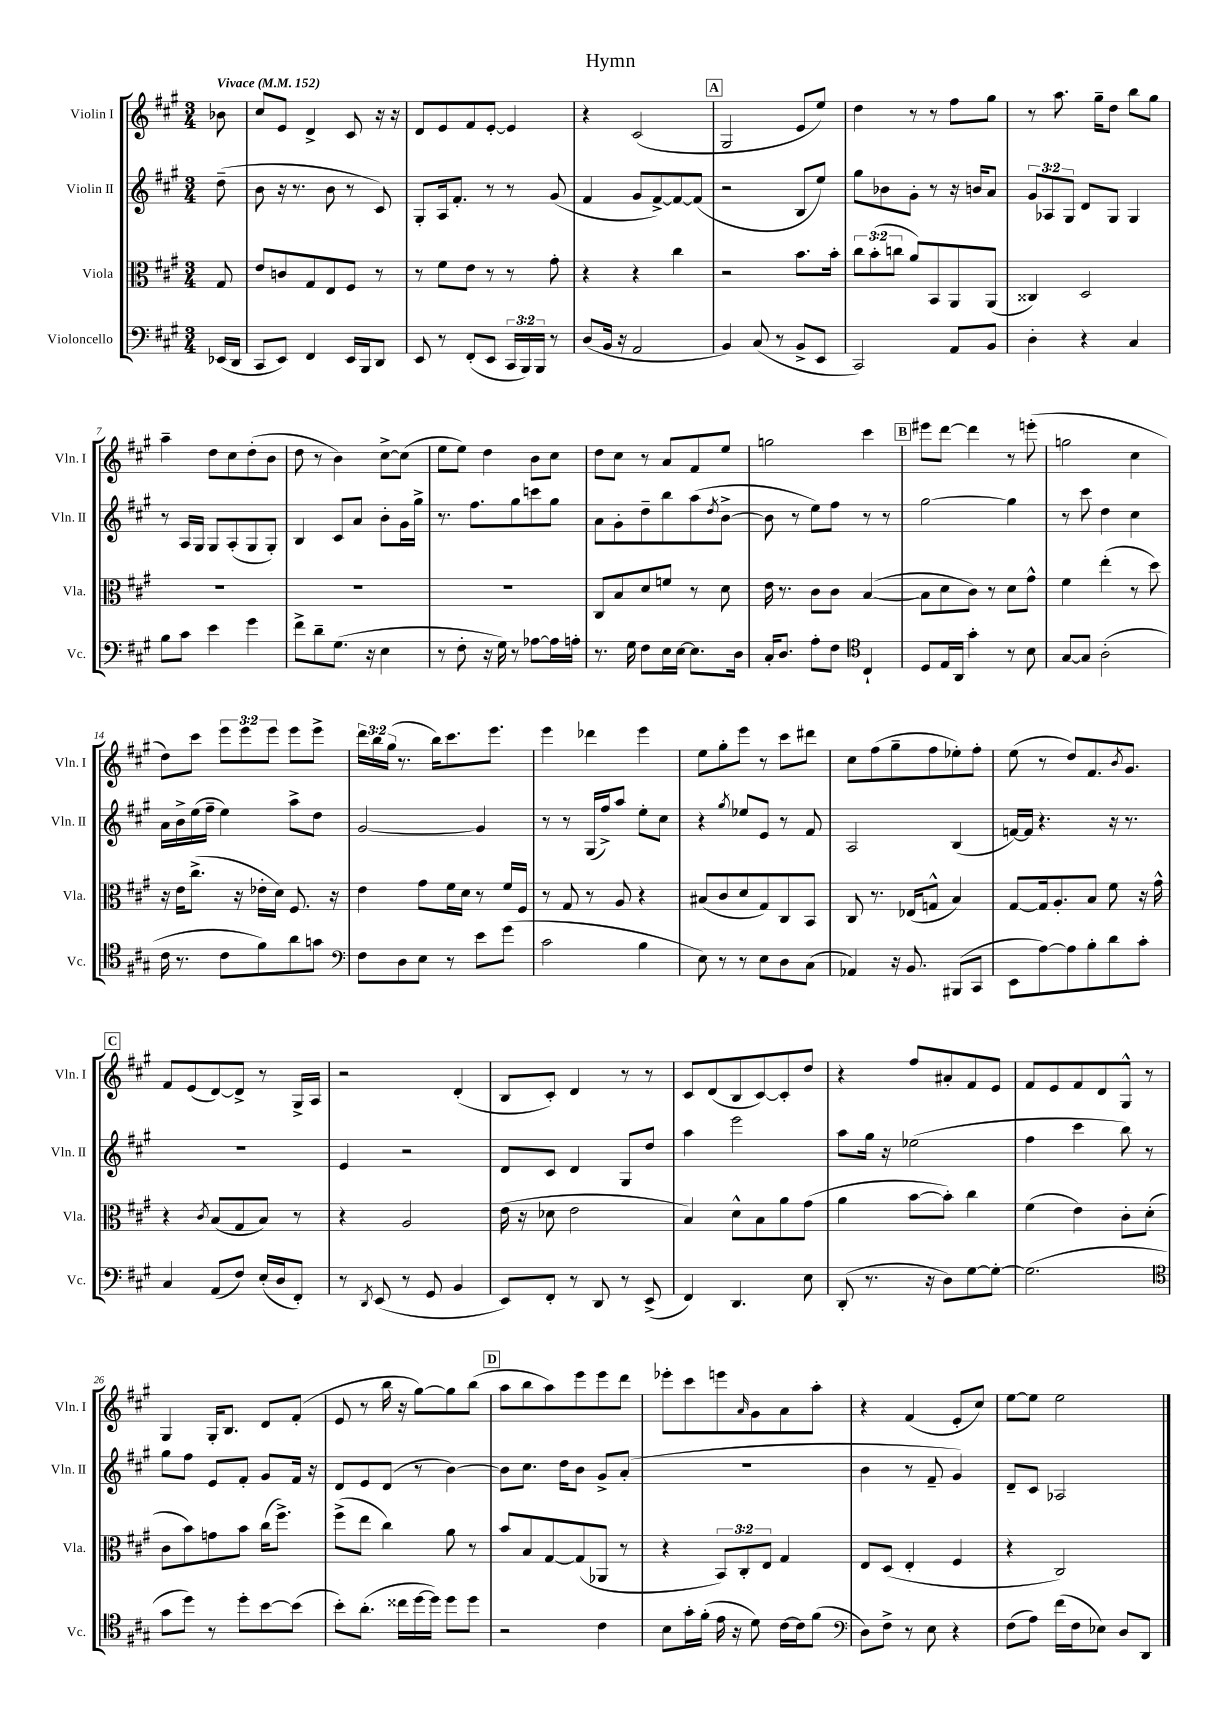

**kern	**kern	**kern	**kern
*part4	*part3	*part2	*part1
*staff4	*staff3	*staff2	*staff1
*I"Violoncello	*I"Viola	*I"Violin II	*I"Violin I
*I'Vc.	*I'Vla.	*I'Vln. II	*I'Vln. I
*clefF4	*clefC3	*clefG2	*clefG2
*k[f#c#g#]	*k[f#c#g#]	*k[f#c#g#]	*k[f#c#g#]
*M3/4	*M3/4	*M3/4	*M3/4
*MM152	*MM152	*MM152	*MM152
=	=	=	=
!	!	!	!LO:TX:a:B:t=Vivace
(16EE-X/LL	8G#/	(8dd~\	8b-X\
16DD/JJ	.	.	.
=1	=1	=1	=1
8CC#/L	8e/L	8b\	8cc#/L
8EE/J)	8cn/	16r	8e/J
.	.	8.r	.
4FF#/	8G#/	.	4d^/
.	8E/	8b\	.
16EE/LL	8F#/J	8r	8c#/
16BBB/J	.	.	.
8DD/J	8r	8c#/)	16r
.	.	.	16r
=2	=2	=2	=2
8EE/	8r	8G#'/L	8d/L
8r	8f#\L	16A/k	8e/
.	.	8.f#'/J	.
(8FF#'/L	8e\J	.	8f#/
8EE/J	8r	8r	[8e'/J
24CC#/LL	8r	8r	4e/]
24BBB/)	.	.	.
24BBB/JJ	.	.	.
8r	8g#'\	(8g#/	.
=3	=3	=3	=3
(8D/L	4r	4f#/	4r
16BB/Jk	.	.	.
16r	.	.	.
2AA/	4r	8g#/L	(2c#/
.	.	[8f#^/)	.
.	4cc#\	8f#/_	.
.	.	(8f#/J]	.
!!LO:REH:place=s1:t=A
=4	=4	=4	=4
4BB/)	2r	2r	2G#/
(8C#/	.	.	.
8r	.	.	.
8BB^/L	8.b\L	8B/L	8e/L
8EE/J	.	8ee/J)	8ee/J)
.	16b'\Jk	.	.
=5	=5	=5	=5
2CC#/)	12cc#\L	8gg#\L	4dd\
.	(12b'\	.	.
.	.	8b-X\	.
.	12ccn\J	.	.
.	8a/L)	8g#'\J	8r
.	8BB/	8r	8r
8AA/L	8AA/	16r	8ff#\L
.	.	16bn/KL	.
8BB/J	(8AA/J	8a/J	8gg#\J
=6	=6	=6	=6
4D'\	4C##X/)	12g#/L	8r
.	.	12A-X/	.
.	.	.	8.aa\
.	.	12G#/J	.
4r	2D/	8d/L	.
.	.	.	16gg#~\KL
.	.	8G#/J	8dd\J
4C#/	.	4G#/	8bb\L
.	.	.	8gg#\J
!!LO:LB:g=z
=7	=7	=7	=7
8B\L	2.r	8r	4aa~\
8c#\J	.	16A/LL	.
.	.	16G#/JJ	.
4e\	.	8G#/L	8dd\L
.	.	(8A'/	8cc#\
4g#\	.	8G#/	(8dd'\
.	.	8G#'/J)	8b\J
=8	=8	=8	=8
8f#^\L	2.r	4B/	8dd\
8d~\	.	.	8r
(8.G#\J	.	8c#/L	4b\)
.	.	8a/J	.
16r	.	.	.
4E\	.	8b'\L	[8cc#^\L
.	.	16g#\L	(8cc#\J]
.	.	16gg#^\JJ	.
=9	=9	=9	=9
8r	2.r	8.r	8ee\L
8F#'\	.	.	8ee\J)
.	.	8.ff#\L	.
16r	.	.	4dd\
16G#\)	.	.	.
8r	.	8gg#\	.
[8A-X\L	.	8cccn\	8b\L
16A-\L]	.	8gg#\J	8cc#\J
16An'\JJ	.	.	.
=10	=10	=10	=10
8.r	8C#/L	8a\L	8dd\L
.	8B/	8g#'\	8cc#\J
16G#\	.	.	.
8F#\L	8d/	8dd~\	8r
16E\L	8fn/J	8bb\	8a/L
[16E\JJ	.	.	.
8.E\L]	8r	(8aa\	8f#/
.	.	8qdd/	.
.	8d\	[8b^\J	8ee/J
16D\Jk	.	.	.
=11	=11	=11	=11
16C#'/KL	16e\	8b\]	2ggn\
8.D/J	8.r	.	.
.	.	8r	.
8A'\L	8c#\L	8ee\L)	.
8F#\J	8c#\J	8ff#\J	.
*clefC4	*	*	*
4C#`/	([4B/	8r	4ccc#\
.	.	8r	.
!!LO:REH:place=s1:t=B
=12	=12	=12	=12
8D/L	8B\L]	[2gg#\	8eee#X\L
16E/L	8d\	.	[8ddd\J
16AA/JJ	.	.	.
4g#'\	8c#\J)	.	4ddd\]
.	8r	.	.
8r	8d\L	4gg#\]	8r
8B\	8g#^^\J	.	(8eeen'\
=13	=13	=13	=13
[8G#/L	4f#\	8r	2ggn\
8G#/J]	.	8ccc#\	.
(2A'\	(4ee'\	4dd\	.
.	8r	4cc#\	4cc#\
.	8dd\)	.	.
!!LO:LB:g=z
=14	=14	=14	=14
16c#\	16r	16a\LL	8dd\L)
8.r	16e\KL	16b^\	.
.	(8.cc#^\J	(16ee\	8ccc#\J
.	.	16ff#~\JJ	.
8c#\L	.	4ee\)	12eee\L
.	16r	.	.
.	.	.	12eee\
8f#\)	16e-X'\LL	.	.
.	.	.	12eee\J
.	16d\JJ)	.	.
8a\	8.F#/	8aa^\L	8eee\L
8gn\J	.	8dd\J	8eee^\J
.	16r	.	.
=15	=15	=15	=15
*clefF4	*	*	*
8F#\L	4e\	[2g#/	24ddd\LL
.	.	.	24bb\
.	.	.	(24gg#\JJ
8D\	.	.	8.r
8E\J	8g#\L	.	.
.	.	.	16bb\KL)
8r	16f#\L	.	8.ccc#\
.	16d\JJ	.	.
8e\L	8r	4g#/]	.
.	.	.	8.eee\J
(8g#\J	16f#/LL	.	.
.	16F#/JJ	.	.
=16	=16	=16	=16
2c#\	8r	8r	4eee\
.	8G#/	8r	.
.	8r	(16G#/LL	4ddd-X\
.	.	16ff#^/J)	.
.	8A/	8aa/J	.
4B\	4r	8ee'\L	4eee\
.	.	8cc#\J	.
=17	=17	=17	=17
8E\)	(8B#X/L	4r	8ee\L
8r	8c#/	.	8gg#'\
.	.	8qgg#/	.
8r	8d/	8ee-X/L	8eee\J
8E\L	8G#/)	8e/J	8r
8D\	8C#/	8r	8ccc#\L
(8C#\J	8BB/J	8f#/	8ddd#X\J
=18	=18	=18	=18
4AA-X/)	8C#/	2A/	8cc#\L
.	8.r	.	(8ff#\
16r	.	.	8gg#~\
8.BB/	(16E-X/KL	.	.
.	8Gn^^/J	.	8ff#\
(8BBB#X/L	4B/)	(4B/	8ee-X'\)
8CC#/J	.	.	8ff#'\J
=19	=19	=19	=19
8EE\L	[8G#/L	[16fn/LL)	(8ee\
.	.	16f/JJ]	.
[8A\)	16G#/k]	4.r	8r
.	8.A'/	.	.
8A\]	.	.	8dd/L)
8B'\	8B/J	.	8.f#/
8d\	8f#\	16r	.
.	.	.	8qb/
.	.	8.r	8.g#/J
8c#'\J	16r	.	.
.	16g#^^\	.	.
!!LO:LB:g=z
!!LO:REH:place=s1:t=C
=20	=20	=20	=20
4C#/	4r	2.r	8f#/L
.	.	.	(8e/
.	8qc#/	.	.
(8AA/L	(8B/L	.	[8d/)
8F#/J)	8G#/	.	8d^/J]
(16E'/LL	8B/J)	.	8r
16D/J	.	.	.
8FF#'/J)	8r	.	16G#^/LL
.	.	.	16A/JJ
=21	=21	=21	=21
8r	4r	4e/	2r
8qDD/	.	.	.
(8EE/	.	.	.
8r	2A/	2r	.
8GG#/	.	.	.
4BB/	.	.	(4d'/
=22	=22	=22	=22
8EE/L)	(16e\	8d/L	8B/L
.	16r	.	.
8FF#'/J	8d-X\	8c#/J	8c#'/J)
8r	2e\	4d/	4d/
8DD/	.	.	.
8r	.	8G#/L	8r
(8EE^/	.	8dd/J	8r
=23	=23	=23	=23
4FF#/)	4B/)	4aa\	8c#/L
.	.	.	(8d/
4.DD/	8d^^\L	2eee\	8B/
.	8B\	.	[8c#/)
.	8a\	.	8c#'/]
8E\	(8g#\J	.	8dd/J
=24	=24	=24	=24
(8DD'/	4a\	8aa\L	4r
8.r	.	16gg#\Jk	.
.	.	16r	.
.	[8b\L	(2ee-X\	8ff#/L
16r	.	.	.
8D\L)	8b'\J])	.	8a#X'/
[8G#\	4cc#\	.	8f#/
8G#'\J_	.	.	8e/J
=25	=25	=25	=25
(2.G#\]	(4f#\	4ff#\	8f#/L
.	.	.	8e/
.	4e\)	4ccc#\	8f#/
.	.	.	8d/
.	8c#'\L	8bb\)	8G#^^/J
.	(8d'\J	8r	8r
!!LO:LB:g=z
=26	=26	=26	=26
*clefC4	*	*	*
8g#\L	8c#\L	8gg#\L	4G#/
8dd\J)	8b\)	8ff#\J	.
8r	8gn\	8e/L	16G#'/KL
.	.	.	8.B/J
8dd'\L	8b\J	8f#'/J	.
[8b\	(16cc#\KL	8g#/L	8d/L
.	8.ff#^\J)	.	.
(8b\J]	.	16f#/Jk	(8f#'/J
.	.	16r	.
=27	=27	=27	=27
8b'\L)	(8ff#^\L	8d/L	8e/
(8.a'\J	8ee\J	8e/	8r
.	4cc#\)	(8d/J	16bb\
16cc##X\LL	.	.	16r
[16dd\	.	8r	[8gg#\L)
16dd\JJ])	.	.	.
8dd\L	8a\	[4b\)	8gg#\]
8dd\J	8r	.	(8bb\J
!!LO:REH:place=s1:t=D
=28	=28	=28	=28
2r	8b/L	8b\L]	8aa\L
.	8B/	8.cc#\J	8bb\
.	[8G#/	.	8aa\)
.	.	16dd\KL	.
.	(8G#/]	8b\J	8eee\
4c#\	8AA-X/J	8g#^/L	8eee\
.	8r	(8a'/J	8ddd\J
=29	=29	=29	=29
8B\L	4r	2.r	8eee-X'\L
16g#'\L	.	.	8ccc#\
(16f#'\JJ	.	.	.
16e\	12BB/L)	.	8eeen\
16r	.	.	.
.	12C#'/	.	.
.	.	.	16qqa/
8d\)	.	.	8g#\
.	12E/J	.	.
[16c#\LL	4G#/	.	8a\
16c#\J]	.	.	.
(8f#\J	.	.	8aa'\J
=30	=30	=30	=30
*clefF4	*	*	*
8D\L)	8E/L	4b\	4r
8F#^\J	(8D/J	.	.
8r	4E'/	8r	(4f#/
8E\	.	8f#~/	.
4r	4F#/	4g#/)	8e'/L
.	.	.	8cc#/J)
=31	=31	=31	=31
(8F#\L	4r	8d~/L	[8ee\L
8A\J)	.	8c#/J	8ee\J]
(16f#\LL	2C#/)	2A-X/	2ee\
16F#\J	.	.	.
8E-X\J)	.	.	.
8D/L	.	.	.
8DD/J	.	.	.
==	==	==	==
*-	*-	*-	*-
